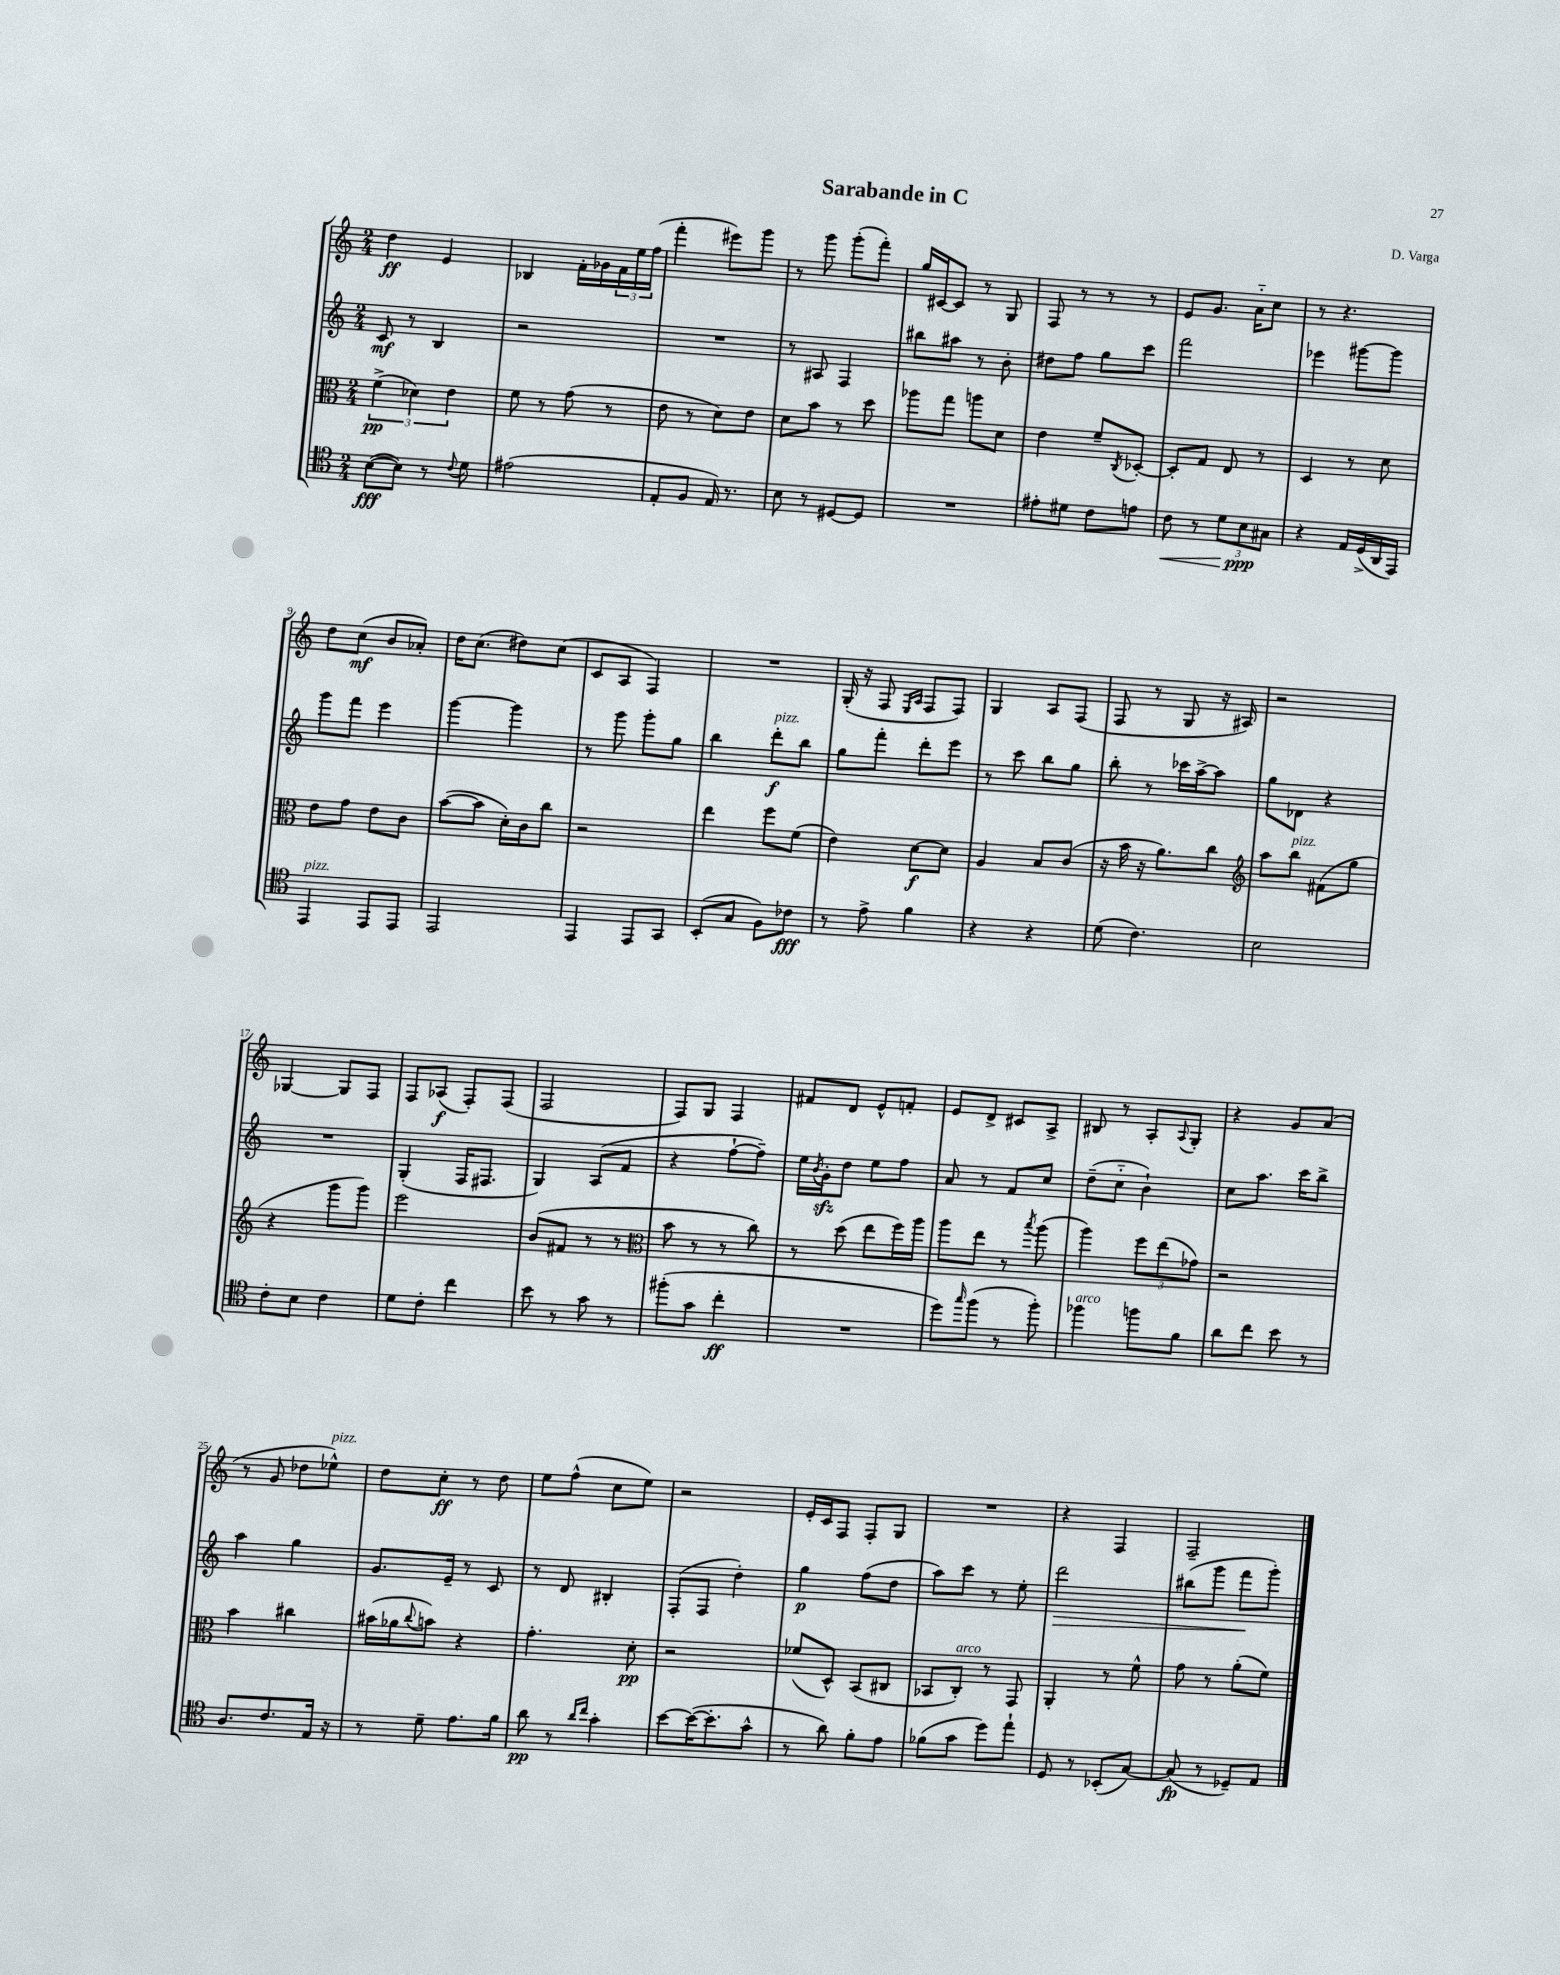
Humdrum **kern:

**kern	**kern	**kern	**kern
*staff4	*staff3	*staff2	*staff1
*clefC4	*clefC3	*clefG2	*clefG2
*k[]	*k[]	*k[]	*k[]
*M2/4	*M2/4	*M2/4	*M2/4
([8B	(6f^	8c	4dd
8B])	.	8r	.
.	6d-)	.	.
8r	.	4B	4e
.	6e	.	.
8qqc	.	.	.
8d	.	.	.
=	=	=	=
(2e#	8f	2r	4B-
.	8r	.	.
.	(8g	.	16f'
.	.	.	16g-
.	8r	.	24f
.	.	.	24ee
.	.	.	(24ff
=	=	=	=
8E'	8e	2r	4fff'
8F	8r	.	.
16E)	8d)	.	8eee#)
8.r	.	.	.
.	8e	.	8ggg
=	=	=	=
8B	8d	8r	8r
8r	8b	8A#	8ggg
[8D#	8r	4F	(8ggg'
8D#]	8dd	.	8fff')
=	=	=	=
2r	8aa-	8bb#	16gg
.	.	.	[16c#
.	8gg	8aa#	8c#]
.	8aa	8r	8r
.	8d	8b'	8G
=	=	=	=
8e#'	4e	8dd#	8F
8d#	.	8ff	8r
8c	8f~	8gg	8r
.	8qC	.	.
8e	[8D-'	8ccc	8r
=	=	=	=
8c	8D-']	2fff	8e
8r	8G	.	8.g
12d	8E	.	.
.	.	.	16a'~
12B	.	.	.
.	8r	.	8cc
12G#	.	.	.
=	=	=	=
4r	4D	4eee-	8r
.	.	.	4.r
16E	8r	[8ggg#	.
(16D^	.	.	.
16AA	8d	8ggg#]	.
16EE)	.	.	.
=	=	=	=
4EE	8e	8ggg	8dd
.	8g	8fff	(8cc
8EE	8e	4eee	8b
8EE	8c	.	8a-')
=	=	=	=
2EE	([8b	[4ggg	16dd
.	.	.	(8.cc
.	8b]	.	.
.	16d')	4ggg]	8dd#)
.	16c	.	.
.	8cc	.	(8cc
=	=	=	=
4EE	2r	8r	8c
.	.	8ggg	8A
8EE	.	8ggg'	4F)
8GG	.	8gg	.
=	=	=	=
(8BB'	4ee	4bb	2r
8G	.	.	.
8F)	8ff	8ddd'	.
8c-	(8f	8bb	.
=	=	=	=
8r	4e)	8gg	(16G'
.	.	.	16r
8e^	.	8fff'	8F
.	.	.	16qqE
.	.	.	16qqA
4f	[8d	8ddd'	8F
.	8d]	8eee	8F)
=	=	=	=
4r	4A	8r	4G
.	.	8ccc	.
4r	8B	8bb	8A
.	(8c	8gg	(8F
=	=	=	=
(8d	16r	8bb'	8F
.	16b	.	.
4.c)	16r	8r	8r
.	8.a)	.	.
.	.	16ccc-	8G
.	.	[16aa^	.
.	8cc	8aa]	16r
.	.	.	16A#)
=	=	=	=
*	*clefG2	*	*
2B	8aa	8gg	2r
.	8bb	8d-	.
.	(8f#	4r	.
.	8gg	.	.
=	=	=	=
8c'	4r	2r	[4G-
8B	.	.	.
4c	8ggg	.	8G-]
.	8ggg)	.	8F
=	=	=	=
8d	2eee	(4G'	8F
8c'	.	.	(8A-
4cc	.	16F	8F')
.	.	8.F#	.
.	.	.	(8F
=	=	=	=
8b	(8b	4G)	2F
8r	8f#	.	.
8g	8r	(8A	.
8r	8r	8f	.
=	=	=	=
*	*clefC3	*	*
(8ff#'	8b	4r	8F)
8g	8r	.	8G
4cc'	8r	[8ff`	4F
.	8cc)	8ff~])	.
=	=	=	=
2r	8r	16ee	8f#
.	.	8qb	.
.	.	16g'	.
.	(8dd	8dd	8d
.	8ee	8ee	8e^^
.	16ff)	8ff	8f'
.	16aa	.	.
=	=	=	=
8dd)	8aa	8a	8e
16qqgg	.	.	.
(8ff	8ee	8r	8d^
8r	8r	8f	8c#
.	8qbb	.	.
8ff')	(8aa	8cc	8A^
=	=	=	=
4ff-	4aa)	(8dd~	8B#
.	.	8cc'~	8r
8ff	12ff	4b`)	8A'
.	(12ee	.	.
.	.	.	8qqA
8f	.	.	8G'
.	12g-)	.	.
=	=	=	=
8a	2r	8cc	4r
8cc	.	8.aa	.
8b	.	.	8g
.	.	16ccc	.
8r	.	8bb^	(8a
=	=	=	=
8.A	4b	4aa	8r
.	.	.	8g
8.c	.	.	.
.	4cc#	4gg	8dd-
16E	.	.	8ee-^^)
16r	.	.	.
=	=	=	=
8r	(16b#	8.g	8dd
.	16a-	.	.
.	8qqcc	.	.
8d~	8b)	.	8cc'
.	.	16e~	.
8.e	4r	8r	8r
.	.	8c	8dd
16f	.	.	.
=	=	=	=
8a	4.g'	8r	8ee
8r	.	8d	(8ff^^
16qqa	.	.	.
16qqcc	.	.	.
4g'	.	4B#'	8cc
.	8d'	.	8ee)
=	=	=	=
[8b	2r	(8F'	2r
(16b_	.	8F	.
8.b']	.	.	.
.	.	4dd')	.
8g^^	.	.	.
=	=	=	=
8r	(8f-	4gg	16e'
.	.	.	16c
8a)	8D^^)	.	8F
8f'	(8BB	(8ff	8F'
8e	8C#	8dd	8G
=	=	=	=
(8f-	8BB-	8aa)	2r
8g	8C')	8ccc	.
8dd)	8r	8r	.
8ee`	8GG	8ee'	.
=	=	=	=
8D	4AA'	2ddd	4r
8r	.	.	.
(8BB-'	8r	.	4F
[8G)	8f^^	.	.
=	=	=	=
(8G]	8g	(8bb#	2F~
8r	8r	8ggg	.
8D-~)	(8a'	8fff	.
8E	8f)	8ggg')	.
==	==	==	==
*-	*-	*-	*-
